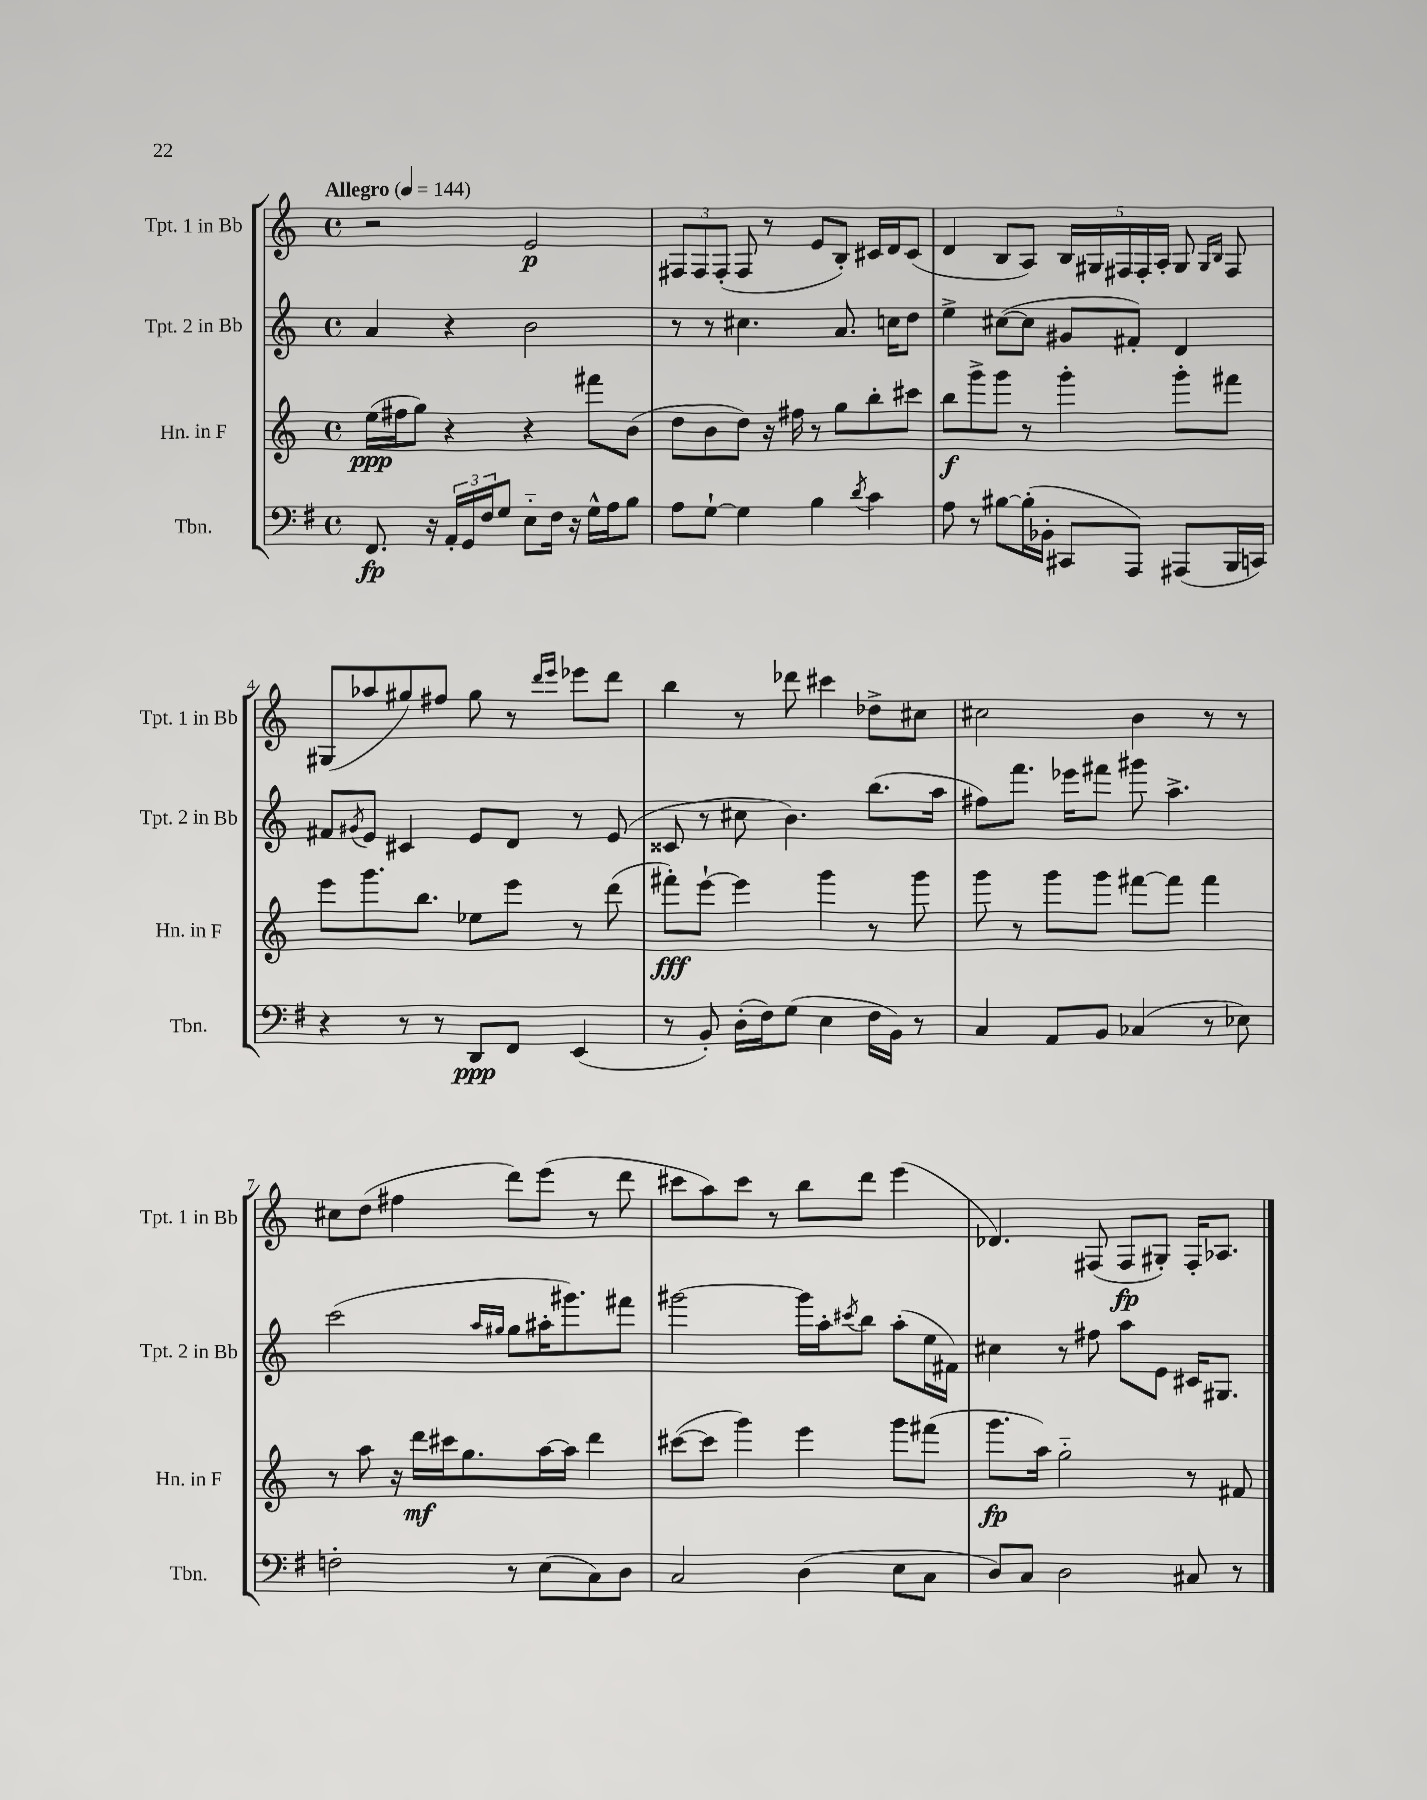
<<
\new StaffGroup <<
\new Staff = "s0" \with { instrumentName = "Tpt. 1 in Bb" shortInstrumentName = "Tpt. 1 in Bb" } {
    \clef treble \key c \major \defaultTimeSignature \time 4/4 \tempo "Allegro" 4 = 144
    r2 e'2\p |
    \tuplet 3/2 { fis8 fis8 fis8-.( } fis8 r8 e'8 b8-.) cis'16 d'16 cis'8( |
    d'4 b8 a8) \tuplet 5/4 { b16 gis16 fis16 fis16-. a16-. } gis8 \grace { gis16 b16 } fis8 |
    gis8( aes''8 gis''8) fis''8 gis''8 r8 \grace { d'''16 e'''16 } ees'''8 d'''8 |
    b''4 r8 des'''8 cis'''4 des''8-> cis''8 |
    cis''2 b'4 r8 r8 |
    cis''8 d''8( fis''4 d'''8) e'''8( r8 d'''8 |
    cis'''8 a''8) cis'''8 r8 b''8 d'''8 e'''4( |
    des'4.) fis8( fis8\fp gis8-.) fis16-. aes8. \bar "|." |
}
\new Staff = "s1" \with { instrumentName = "Tpt. 2 in Bb" shortInstrumentName = "Tpt. 2 in Bb" } {
    \clef treble \key c \major \defaultTimeSignature \time 4/4
    a'4 r4 b'2 |
    r8 r8 cis''4. a'8. c''16 d''8 |
    e''4-> cis''8~( cis''8 gis'8 fis'8-.) d'4 |
    fis'8 \acciaccatura { gis'8 } e'8 cis'4 e'8 d'8 r8 e'8( |
    cisis'8 r8 cis''8 b'4.) b''8.( a''16 |
    fis''8) f'''8. ees'''16 fis'''8 gis'''8 a''4.-> |
    c'''2( \grace { a''16 gis''16 } gis''8 ais''16-. gis'''8.) fis'''8 |
    gis'''2~ gis'''16 a''16-. \acciaccatura { cis'''8 } b''8 a''8-.( e''16 fis'16) |
    cis''4 r8 fis''8 a''8 e'8 cis'16 gis8. \bar "|." |
}
\new Staff = "s2" \with { instrumentName = "Hn. in F" shortInstrumentName = "Hn. in F" } {
    \clef treble \key c \major \defaultTimeSignature \time 4/4
    e''16\ppp( fis''16 g''8) r4 r4 fis'''8 b'8( |
    d''8 b'8 d''8) r16 fis''16 r8 g''8 b''8-. cis'''8 |
    b''8\f g'''8-> g'''8 r8 g'''4-. g'''8-. fis'''8 |
    e'''8 g'''8. b''8. ees''8 e'''8 r8 d'''8( |
    fis'''8-.\fff) e'''8~-! e'''4 g'''4 r8 g'''8 |
    g'''8 r8 g'''8 g'''8 fis'''8~ fis'''8 fis'''4 |
    r8 a''8 r16 d'''16\mf cis'''16 g''8. a''16~ a''16 d'''4 |
    cis'''8~( cis'''8 g'''4) e'''4 g'''8 fis'''8( |
    g'''8.\fp a''16) g''2-_ r8 fis'8 \bar "|." |
}
\new Staff = "s3" \with { instrumentName = "Tbn." shortInstrumentName = "Tbn." } {
    \clef bass \key g \major \defaultTimeSignature \time 4/4
    fis,8.\fp r16 \tuplet 3/2 { a,16-. g,16 fis16 } g8 e8-_ fis16 r16 g16-^ a16 b8 |
    a8 g8~-! g4 b4 \acciaccatura { d'8 } c'4 |
    a8 r8 bis8~ bis16-.( bes,16-. cis,8 a,,8) ais,,8( b,,16 c,16) |
    r4 r8 r8 d,8\ppp fis,8 e,4( |
    r8 b,8-.) d16-.( fis16) g8( e4 fis16 b,16) r8 |
    c4 a,8 b,8 ces4( r8 ees8) |
    f2-. r8 e8( c8) d8 |
    c2 d4( e8 c8 |
    d8) c8 d2 cis8 r8 \bar "|." |
}
>>
>>
